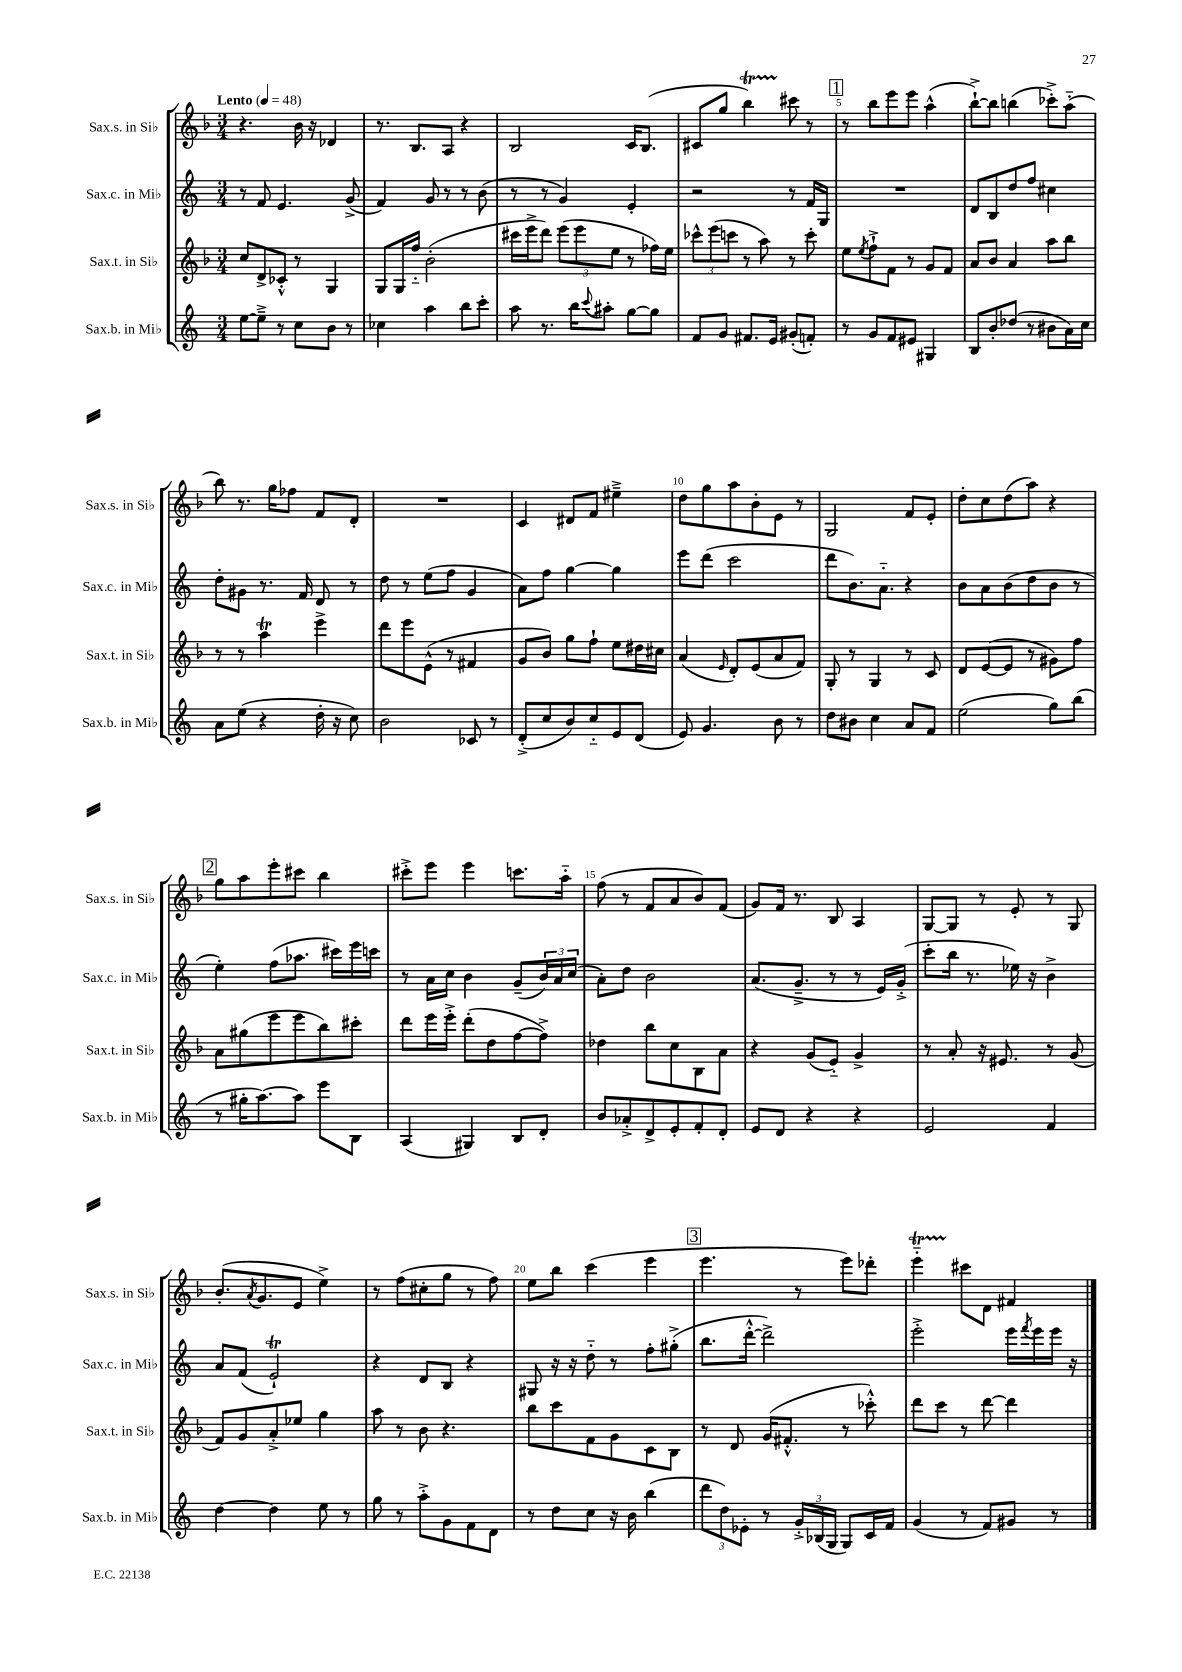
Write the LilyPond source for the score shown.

<<
\new StaffGroup <<
\new Staff = "s0" \with { instrumentName = "Sax.s. in Sib" shortInstrumentName = "Sax.s. in Sib" } {
    \clef treble \key f \major \numericTimeSignature \time 3/4 \tempo "Lento" 4 = 48
    r4. bes'16 r16 des'4 |
    r8. bes8. a8 r4 |
    bes2 c'16 bes8.( |
    cis'8 g''8 bes''4\startTrillSpan) cis'''8\stopTrillSpan r8 |
    \mark \markup { \box "1" } r8 bes''8 e'''8 e'''8 a''4-^( |
    bes''8~-!->) bes''8 b''4( ces'''8-.->) a''8-_( |
    bes''8) r8. g''16 fes''8 f'8 d'8-. |
    R2. |
    c'4 dis'8 f'8 eis''4---> |
    d''8 g''8 a''8 bes'8-. e'8 r8 |
    g2 f'8 e'8-. |
    d''8-. c''8 d''8( a''8) r4 |
    \mark \markup { \box "2" } g''8 a''8 e'''8-. cis'''8 bes''4 |
    cis'''8-.-> e'''8 e'''4 c'''8. a''16-_ |
    f''8( r8 f'8 a'8 bes'8) f'8( |
    g'8) f'16 r8. bes8 a4 |
    g8~ g8 r8 e'8-. r8 g8 |
    bes'8.-.( \acciaccatura { a'8 } g'8. e'8 e''4->) |
    r8 f''8( cis''8-. g''8 r8 f''8) |
    e''8 bes''8 c'''4( e'''4 |
    \mark \markup { \box "3" } e'''4. r8 e'''8) des'''8-. |
    e'''4-_\startTrillSpan cis'''8\stopTrillSpan d'8 fis'4 \bar "|." |
}
\new Staff = "s1" \with { instrumentName = "Sax.c. in Mib" shortInstrumentName = "Sax.c. in Mib" } {
    \clef treble \key c \major \numericTimeSignature \time 3/4
    r8 f'8 e'4. g'8->( |
    f'4) g'8 r8 r8 b'8( |
    r8 r8 g'4) e'4-. |
    r2 r8 f'16 g16 |
    \mark \markup { \box "1" } R2. |
    d'8 b8 d''8 f''8 cis''4 |
    d''8-. gis'8 r8. f'16 d'8 r8 |
    d''8 r8 e''8( f''8 g'4 |
    a'8) f''8 g''4~ g''4 |
    e'''8 d'''8( c'''2 |
    d'''8 b'8.) a'8.-_ r4 |
    b'8 a'8 b'8( d''8 b'8 r8 |
    \mark \markup { \box "2" } e''4-.) f''8( aes''8. cis'''16) e'''16 c'''16 |
    r8 a'16 c''16 b'4 g'8--( \tuplet 3/2 { b'16) a'16 c''16( } |
    a'8-.) d''8 b'2 |
    a'8.( g'8.---> r8 r8 e'16) g'16-.->( |
    c'''8-. b''16 r8. ees''16) r16 b'4-> |
    a'8 f'8( e'2-!\trill) |
    r4 d'8 b8 r4 |
    gis8 r16 r16 d''8-_ r8 f''8-. gis''8-.->( |
    \mark \markup { \box "3" } b''8. d'''16~-.-^ d'''2->) |
    e'''2-.-> e'''16 \acciaccatura { f'''8 } e'''16 e'''16 r16 \bar "|." |
}
\new Staff = "s2" \with { instrumentName = "Sax.t. in Sib" shortInstrumentName = "Sax.t. in Sib" } {
    \clef treble \key f \major \numericTimeSignature \time 3/4
    c''8 d'8-> ces'8-.-^ r8 g4 |
    g8 g16 f''16-_ bes'2-.( |
    cis'''16 e'''16-> d'''8) \tuplet 3/2 { e'''8( e'''8 e''8 } r8 fes''16) e''16 |
    \tuplet 3/2 { ces'''8-^ e'''8( c'''8 } r8 a''8) r8 c'''8-. |
    \mark \markup { \box "1" } e''8 \acciaccatura { e''8 } f''8-!-> f'8 r8 g'8 f'8 |
    a'8 bes'8 a'4 a''8 bes''8 |
    r8 r8 a''4\trill e'''4-> |
    d'''8 e'''8 e'8-^( r8 fis'4 |
    g'8 bes'8) g''8 f''8-! e''8 dis''16 cis''16 |
    a'4( \grace { e'16 } d'8-.) e'8( a'8 f'8) |
    g8-. r8 g4 r8 c'8 |
    d'8 e'8~( e'8 r8 gis'8) f''8 |
    \mark \markup { \box "2" } a'8 gis''8( e'''8 e'''8 bes''8) cis'''8-. |
    d'''8 e'''16 e'''16-.-> d'''8-.( d''8 f''8~ f''8->) |
    des''4 bes''8 c''8 bes8 a'8 |
    r4 g'8( e'8-_) g'4-> |
    r8 a'8-. r16 eis'8. r8 g'8( |
    f'8) g'8 a'8-.-> ees''8 g''4 |
    a''8 r8 bes'8 r4. |
    bes''8 c'''8 f'8 g'8 c'8 bes8 |
    \mark \markup { \box "3" } r8 d'8 g'16( fis'8.-.-^ r8 ces'''8-.-^) |
    d'''8 c'''8 r8 d'''8~ d'''4 \bar "|." |
}
\new Staff = "s3" \with { instrumentName = "Sax.b. in Mib" shortInstrumentName = "Sax.b. in Mib" } {
    \clef treble \key c \major \numericTimeSignature \time 3/4
    e''8~ e''8---> r8 c''8 b'8 r8 |
    ces''4 a''4 b''8 c'''8-. |
    a''8 r8. b''16 \appoggiatura { c'''8 } ais''8-. g''8~ g''8 |
    f'8 g'8 fis'8. e'16 gis'8-.( f'8-.) |
    \mark \markup { \box "1" } r8 g'8 f'8 eis'8 gis4 |
    b8 b'8-. des''8( r8 bis'8 a'16) c''16 |
    a'8 e''8( r4 d''16-. r16 c''8) |
    b'2 ces'8 r8 |
    d'8-.->( c''8 b'8) c''8-_ e'8 d'8( |
    e'8) g'4. b'8 r8 |
    d''8 bis'8 c''4 a'8 f'8 |
    e''2( g''8) b''8( |
    \mark \markup { \box "2" } r8 gis''16-. a''8.~) a''8 e'''8 b8 |
    a4( gis4) b8 d'8-. |
    b'8 aes'8-.-> d'8-> e'8-. f'8-. d'8-. |
    e'8 d'8 r4 r4 |
    e'2 f'4 |
    d''4~ d''4 e''8 r8 |
    g''8 r8 a''8-.-> g'8 f'8 d'8 |
    r8 d''8 c''8 r16 b'16 b''4( |
    \mark \markup { \box "3" } \tuplet 3/2 { d'''8 d''8) ees'8-. } r8 \tuplet 3/2 { g'16-.-> bes16( g16 } g8) c'16 f'16 |
    g'4( r8 f'8) gis'8 r8 \bar "|." |
}
>>
>>
\layout { \context { \Score \override BarNumber.break-visibility = ##(#f #t #t) barNumberVisibility = #(every-nth-bar-number-visible 5) } }
